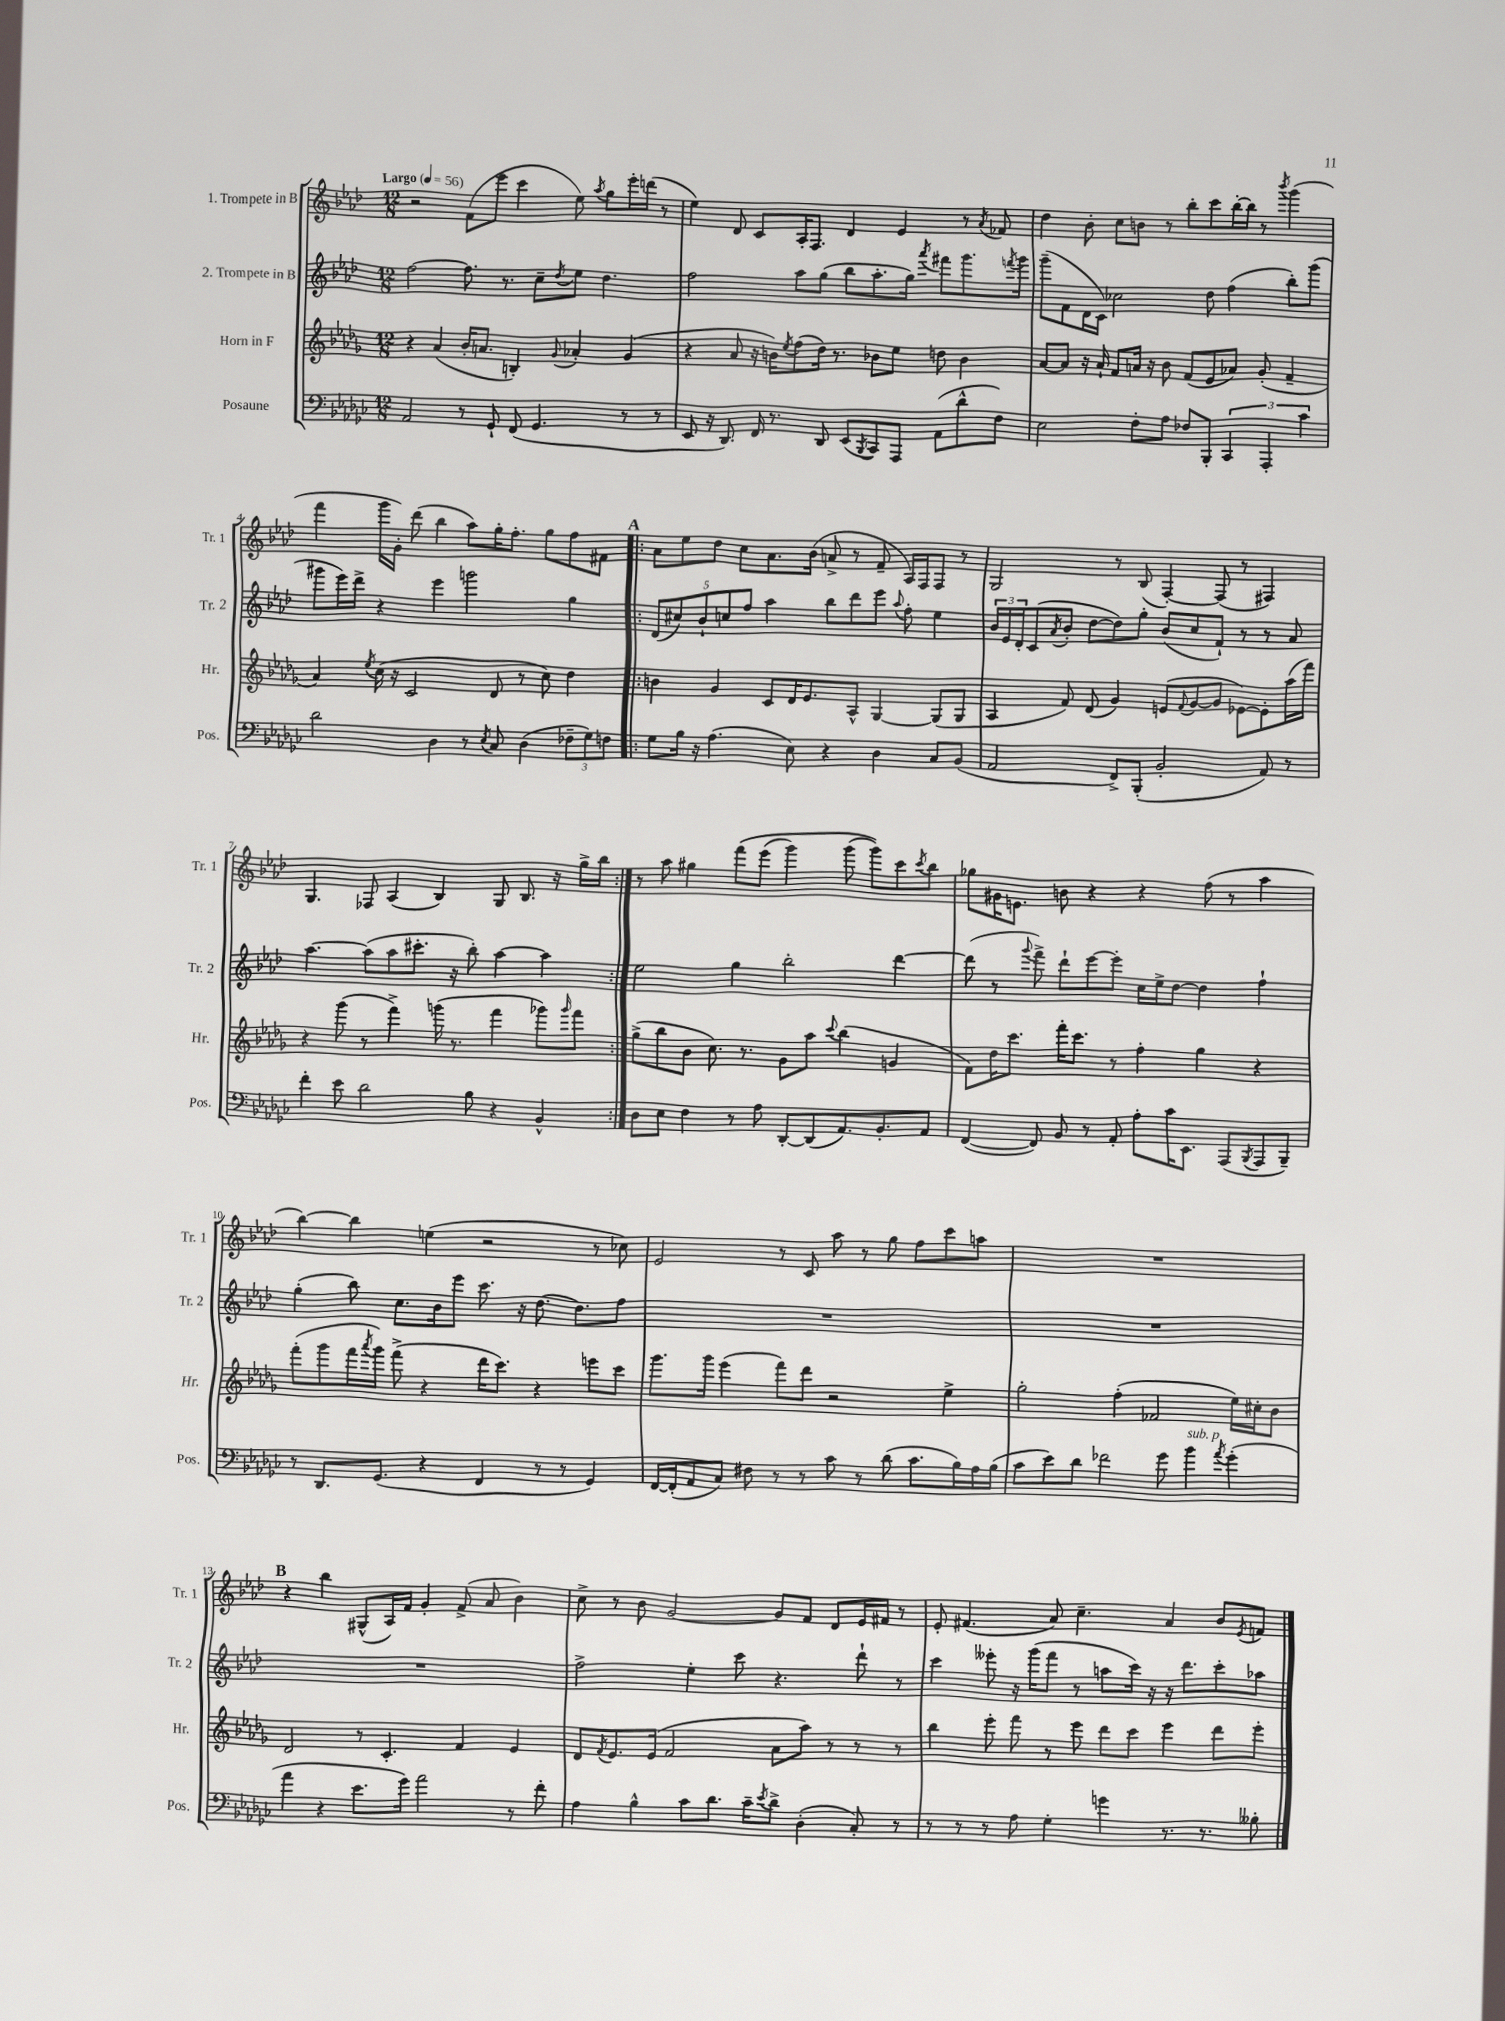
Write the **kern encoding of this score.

**kern	**kern	**kern	**kern
*staff4	*staff3	*staff2	*staff1
*clefF4	*clefG2	*clefG2	*clefG2
*k[b-e-a-d-g-c-]	*k[b-e-a-d-g-]	*k[b-e-a-d-]	*k[b-e-a-d-]
*M12/8	*M12/8	*M12/8	*M12/8
*MM56	*MM56	*MM56	*MM56
2AA-	4r	[2ff	2r
.	(4a-	.	.
8r	16b-'	8.ff]	(8f
.	8.a	.	.
8GG-`	.	.	8eee-
.	.	8.r	.
(8FF	4B')	.	4ccc
4.GG-	.	8cc~	.
.	8qqg-	8qdd-	.
.	4a-'	8ee-	8ee-)
.	.	.	8qaa-
.	.	4.dd-	8gg
8r	(4g-	.	16eee-'
.	.	.	(16ddd
8r	.	.	8r
=	=	=	=
8EE-	4r	2ff	4ee-)
16r	.	.	.
8.DD-)	.	.	.
.	8a-	.	8d-
16FF	16r	.	8c
8.r	16b)	.	.
.	8qee-	.	.
.	(8ff	8aa-	16A-'
.	.	.	8.F
8DD-	16dd-)	(8gg	.
.	8.r	.	.
(8EE-	.	8bb-	4d-
8qBBB-	.	.	.
8CC-)	8b-	8.aa-'	.
8AAA-	8ee-	.	4e-
.	.	16gg)	.
.	.	8qaaa-	.
(8AA-	8dd	8fff#	.
8d-^^	4b-	8.ggg	8r
.	.	.	8qa-
8F)	.	.	8f-
.	.	8qfff	.
.	.	16ggg	.
=	=	=	=
2E-	[8a-	(8ggg~	4dd-
.	8a-]	8f	.
.	16r	16d-	8b-'
.	16a-`	16c)	.
.	8f	2cc-	8cc
8F'	16a	.	8b
.	16r	.	.
8A-	8b-	.	8r
8F-	(8f	.	8bb-'
8BBB-'	8e-	8dd-	8ccc
6CC-	8a-)	(4ff	[16bb-'
.	.	.	16bb-]
.	(8g-'	.	8r
6AAA-'	.	.	.
.	.	.	8qbbb-
.	4f~	8bb-')	(4ggg
6c-	.	.	.
.	.	(8ggg	.
=	=	=	=
2d-	4a-)	8ggg#	4fff
.	.	16eee-)	.
.	.	16ddd-^	.
.	8qee-	.	.
.	(16cc	4r	16ggg
.	16r	.	16g')
.	2c	.	(8ddd-
4D-	.	4eee-	4bb-
8r	.	2ggg	8aa-)
8qE-	.	.	.
8C-	8d-	.	16gg'
.	.	.	8.ff'
(4D-	8r	.	.
.	8cc)	.	8gg
12F-~	4dd-	4gg	8ff
12G-)	.	.	.
.	.	.	8f#
12F	.	.	.
=!|:	=!|:	=!|:	=!|:
8G-	4b	(10d-	8a-
.	.	10cc#)	.
16B-	.	.	8ee-
16r	.	.	.
.	.	10b-`	.
(4.A-	4g-	.	8dd-
.	.	10cc	.
.	.	.	8cc
.	.	10ff	.
.	8c	4aa-	8.a-
8E-)	16d-	.	.
.	8.e-	.	(16b-
4r	.	8bb-	8a^
.	8A-^^	8ddd-	8r
4D-	[4G-	8eee-	8f~
.	.	8qqaa-	.
.	.	8ff'	16A-)
.	.	.	16F
8C-	(8G-]	4ee-	8F
(8BB-	8G-	.	8r
=	=	=	=
2AA-	4A-	24b-	2G
.	.	24e-	.
.	.	24d-'	.
.	.	(8c	.
.	.	8qa-	.
.	8f)	8b-'	.
.	(8d-	[8dd-	.
8FF^)	4g-)	8dd-])	8r
(8BBB-'	.	8gg'	(8B-
2BB-'	(8e	(8b-	[4F')
.	8qqf	.	.
.	[8g-	8cc	.
.	8g-]	8f`)	(8F]
.	[8e-)	8r	8r
8AA-)	8e-']	8r	4F#)
8r	(16aa-	8a-	.
.	16fff)	.	.
=	=	=	=
4f'	4r	[4.aa-	4.G
8e-	(8ggg-	.	.
2d-	8r	(8aa-]	8F-
.	4fff^)	8aa-	(4A-
.	.	8.ccc#'	.
.	(16ggg	.	4B-)
.	8.r	16r	.
8B-	.	8bb-')	.
4r	4fff	[4aa-	8G
.	.	.	8.B-
4BB-^^	8ggg-)	4aa-]	.
.	.	.	16r
.	16qqggg-	.	.
.	8fff	.	16gg^
.	.	.	16bb-
=:|!	=:|!	=:|!	=:|!
8D-	(8gg-^	2ee-	8r
8E-	8bb-	.	8aa-
4F	8b-	.	4gg#
.	8.cc)	.	.
8r	.	4gg	&(8fff
.	8.r	.	.
8A-	.	.	(8eee-
[8DD-'	8g-	2bb-'	4ggg)
(8DD-]	8aa-	.	.
.	8qqccc	.	.
8.AA-)	(4bb-	.	(8ggg
.	.	.	8ggg)&)
8.BB-'	.	.	.
.	4g	[4ddd-	8ccc
.	.	.	8qccc
8AA-	.	.	8bb-
=	=	=	=
([4FF	8f)	(8ddd-]	8gg-
.	16dd-	8r	16g#
.	8.ccc	.	8.e
.	.	8qqggg	.
8FF])	.	8fff^)	.
8BB-	16fff'	8ddd-`	8b
.	8.ccc	.	.
8r	.	[8eee-	4r
8AA-'	8r	8eee-']	.
8A-'	4ff'	16cc	4r
.	.	16ee-^	.
16c-	.	[8dd-	.
8.EE-	.	.	.
.	4gg-	4dd-]	(8ff
(8AAA-	.	.	8r
8qBBB-	.	.	.
8AAA-	4r	4ff`	4aa-
8BBB-~)	.	.	.
=	=	=	=
8r	(8fff'	(4gg'	[4bb-)
8.DD-	8ggg-	.	.
.	16fff	8bb-)	4bb-]
.	8qaaa-	.	.
(8.GG-	16ggg-)	.	.
.	(8fff^	8.cc	.
4r	4r	.	(4ee
.	.	16b-	.
.	.	8eee-	.
4FF	16ddd-	8.ccc	2r
.	8.ccc)	.	.
.	.	16r	.
8r	4r	[8.dd-	.
8r	.	.	.
.	.	8.dd-]	.
4GG-)	8eee	.	8r
.	8ccc	8ff	8cc-)
=	=	=	=
[16FF	8.ggg-	1.r	2e-
(16FF']	.	.	.
8AA-	.	.	.
.	16ggg-	.	.
8C-)	(4eee-	.	.
8F#	.	.	.
8r	8fff)	.	8r
8r	8ddd-	.	8c
8c-	2r	.	8aa-
8r	.	.	8r
(8d-	.	.	8gg
8.c-	.	.	8ff
.	4ee-^	.	8ccc
16B-)	.	.	.
16A-	.	.	8aa
(16B-	.	.	.
=	=	=	=
8c-	2gg-'	1.r	1.r
8e-)	.	.	.
8d-	.	.	.
2f-	.	.	.
.	(4ff'	.	.
.	2f-	.	.
8g-	.	.	.
4b-	.	.	.
8qa-	.	.	.
(4g-'	16ee-)	.	.
.	16cc#'	.	.
.	8b-	.	.
=	=	=	=
4a-	2d-	1.r	4r
4r	.	.	4bb-
8.e-	8r	.	(8G#^^
.	4.c'	.	16A-)
16g-)	.	.	16f
2a-	.	.	4g'
.	4f	.	(8f^
.	.	.	8a-
8r	4e-	.	4b-)
8f'	.	.	.
=	=	=	=
4A-	8d-	2ff^	8cc^
.	8qf	.	.
.	8.e-	.	8r
4B-^^	.	.	8b-
.	(16e-	.	.
.	2f	.	[2g
8c-	.	4ee-'	.
8.d-	.	.	.
.	.	8ccc	.
16c-~	.	.	.
8qe-	.	.	.
8d-^	8a-	4.r	8g]
(4D-'	8aa-)	.	8f
.	8r	.	8d-
8C-')	8r	8ddd-`	16e-
.	.	.	16f#
8r	8r	8r	8r
=	=	=	=
8r	4bb-	4ccc	8e-'
8r	.	.	(4.f#
8r	8eee-'	8eee--'	.
8A-	8fff	16r	.
.	.	(16ggg	.
4G-'	8r	8fff	8a-)
.	8eee-	8r	4.cc~
4g	8ddd-	8aa	.
.	8ccc	16ccc)	.
.	.	16r	.
8.r	4eee-	16r	4a-
.	.	8.ddd-	.
8.r	.	.	.
.	8ddd-	8ccc'	8b-
.	.	.	8qe-
8B--'	8eee-'	8aa-	8f
==	==	==	==
*-	*-	*-	*-
